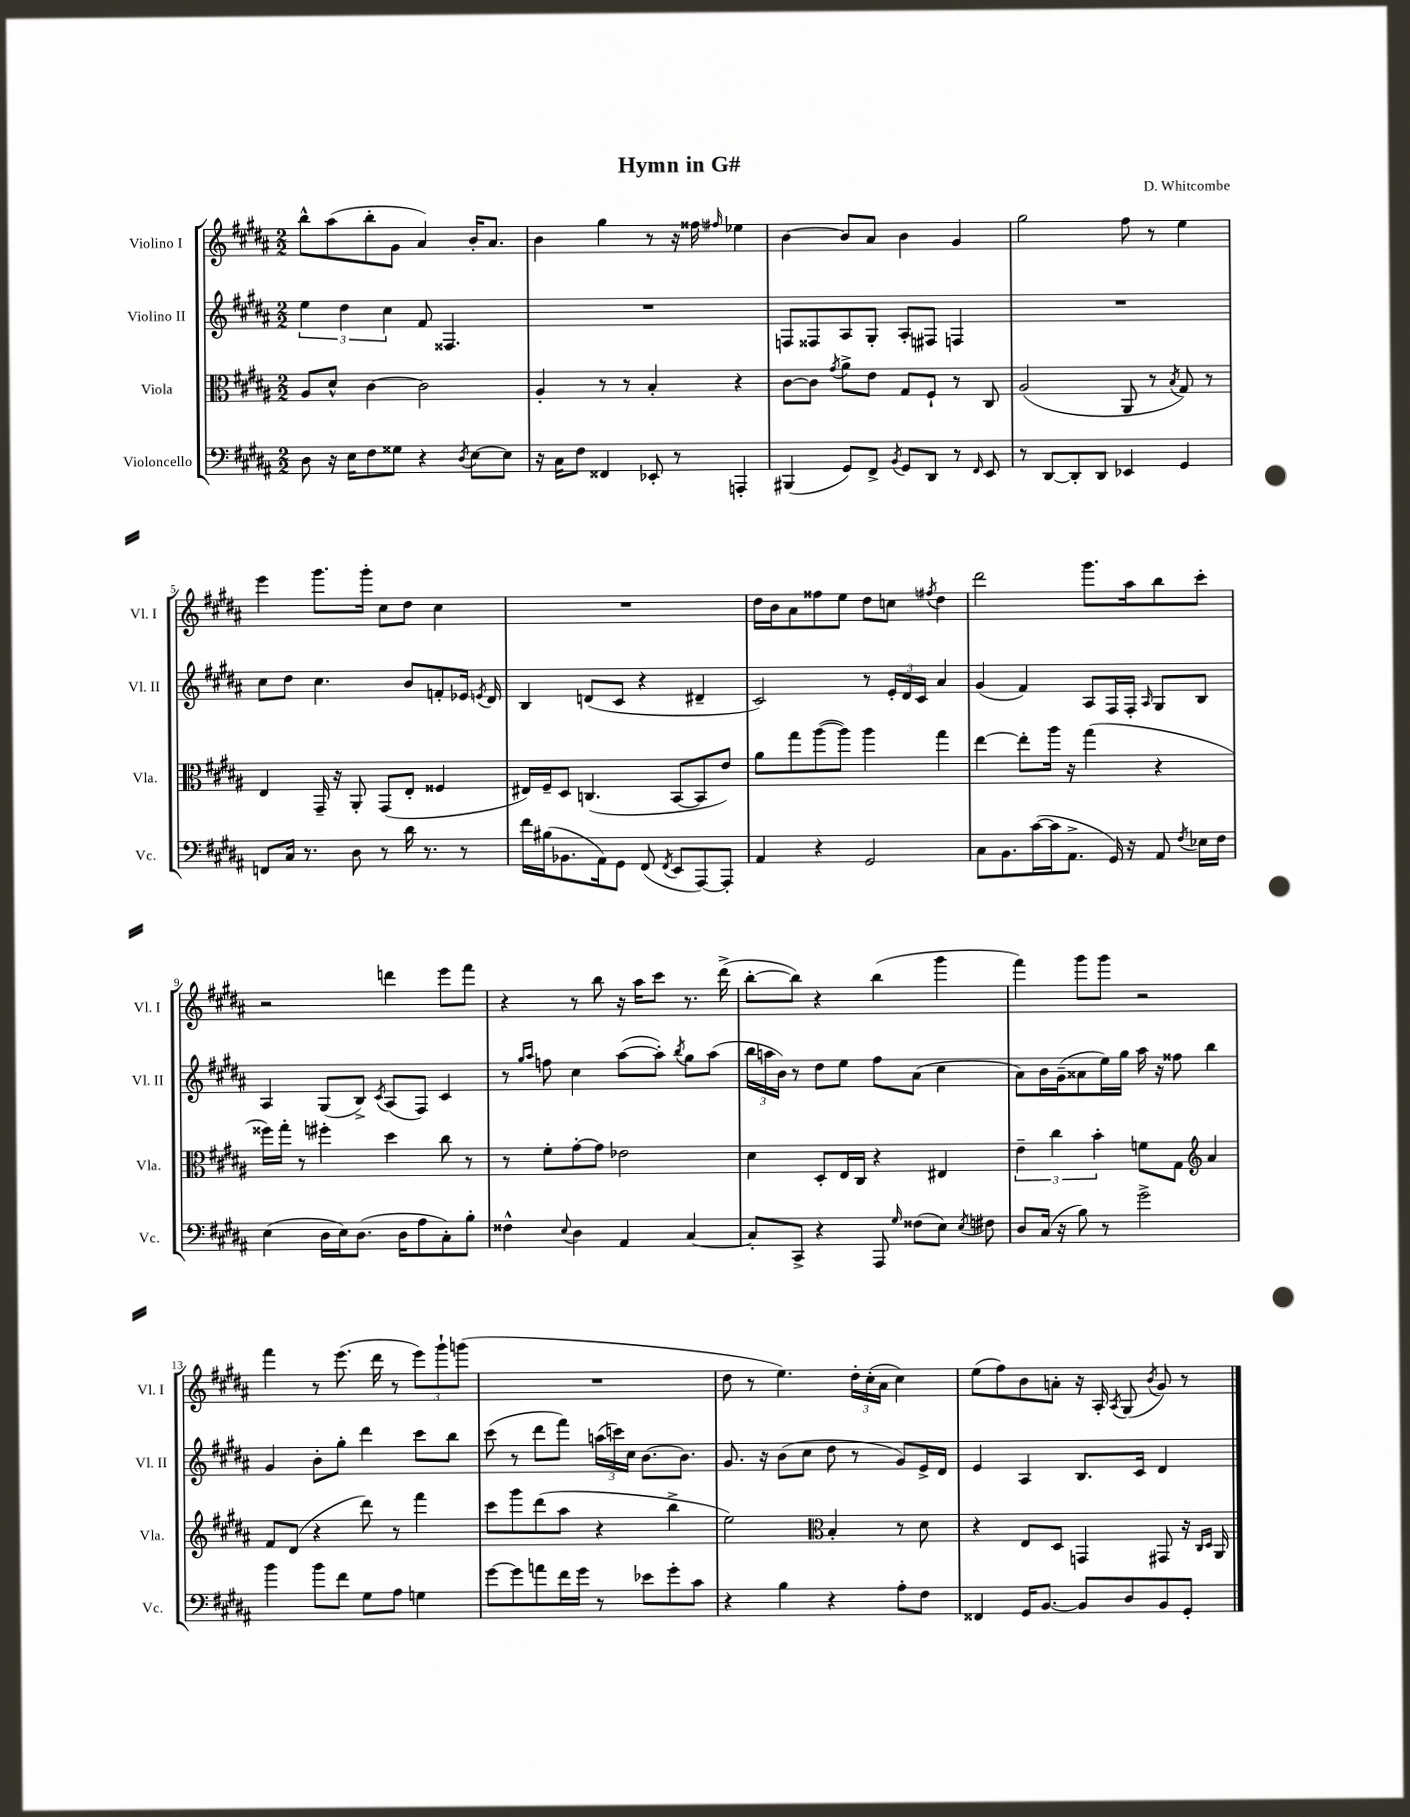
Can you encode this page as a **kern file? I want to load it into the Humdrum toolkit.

**kern	**kern	**kern	**kern
*staff4	*staff3	*staff2	*staff1
*clefF4	*clefC3	*clefG2	*clefG2
*k[f#c#g#d#a#]	*k[f#c#g#d#a#]	*k[f#c#g#d#a#]	*k[f#c#g#d#a#]
*M2/2	*M2/2	*M2/2	*M2/2
8D#	8A#	6ee	8bb^^
16r	8d#^^	.	(8aa#
.	.	6dd#	.
16E	.	.	.
8F#	[4c#	.	8bb'
.	.	6cc#	.
8G##	.	.	8g#
4r	2c#]	8f#	4a#)
.	.	4.F##	.
8qD#	.	.	.
[8E	.	.	16b'
.	.	.	8.a#
8E]	.	.	.
=	=	=	=
16r	4A#'	1r	4b
16C#	.	.	.
8F#	.	.	.
4FF##	8r	.	4gg#
.	8r	.	.
8EE-'	4B'	.	8r
8r	.	.	16r
.	.	.	16ff##
.	.	.	16qqff#
4AAA'	4r	.	4ee-
=	=	=	=
(4BBB#	[8c#	8F	[4b
.	8c#]	8F##	.
.	8qg#	.	.
8GG#)	8a#^	8A#	8b]
8FF#^	8e	8G#'	8a#
8qBB	.	.	.
8GG#	8G#	8A#'	4b
8DD#	8F#`	8F#	.
8r	8r	4F	4g#
16qqFF#	.	.	.
8EE	8C#	.	.
=	=	=	=
8r	(2A#	1r	2gg#
[8DD#	.	.	.
8DD#']	.	.	.
8DD#	.	.	.
4EE-	8AA#	.	8ff#
.	8r	.	8r
.	8qB	.	.
4GG#	8G#)	.	4ee
.	8r	.	.
=	=	=	=
8FF	4E	8cc#	4eee
16C#	.	8dd#	.
8.r	.	.	.
.	16GG#~	4.cc#	8.ggg#
.	16r	.	.
8D#	8AA#'	.	.
.	.	.	16ggg#'
8r	(8GG#	.	8cc#
16d#	8E'	8b	8dd#
8.r	.	.	.
.	4F##	8f'	4cc#
8r	.	16e-	.
.	.	8qe	.
.	.	16d#	.
=	=	=	=
16f#	16E#)	4B	1r
(16B#	16F#~	.	.
8.BB-	8D#	.	.
.	(4.C	(8d	.
16AA#)	.	.	.
8GG#	.	8c#	.
(8FF#	.	4r	.
8qFF#	.	.	.
8EE	[8BB	.	.
[8AAA#)	8BB]	4d#~	.
8AAA#']	8e)	.	.
=	=	=	=
4AA#	8a#	2c#)	16dd#
.	.	.	16b
.	8gg#	.	8a#
4r	([8aa#	.	8ff##
.	8aa#])	.	8ee
2GG#	4aa#	8r	8dd#
.	.	24e'	8cc
.	.	24d#	.
.	.	24c#	.
.	.	.	8qff#
.	4gg#	4a#	4dd#
=	=	=	=
8C#	[4ee	(4g#	2ddd#
8.BB	.	.	.
.	8ee']	4f#)	.
([16c#	.	.	.
16c#]	16aa#	.	.
8.AA#^	16r	.	.
.	(4gg#	8A#	8.ggg#
16GG#)	.	16F#	.
16r	.	16F#'	16aa#
.	.	16qqA#	.
8AA#	4r	8G#	8bb
8qF#	.	.	.
16E-	.	8B	8ccc#'
16F#	.	.	.
=	=	=	=
(4E	16ff##)	4A#	2r
.	16gg#'	.	.
.	8r	.	.
16D#	4ff#'	(8G#	.
16E)	.	.	.
(8.D#	.	8B^)	.
.	.	8qc#	.
.	4dd#	(8A#	4ddd
16D#	.	.	.
8A#	.	8F#)	.
8C#')	8cc#	4c#	8eee
8B'	8r	.	8fff#
=	=	=	=
4F##^^	8r	8r	4r
.	.	16qqgg#	.
.	.	16qqaa#	.
.	8f#'	8ff	.
8qqE	.	.	.
4D#	[8g#'	4cc#	8r
.	8g#]	.	8bb
4AA#	2e-	([8aa#	16r
.	.	.	16aa#
.	.	8aa#'])	8ccc#
.	.	8qbb	.
[4C#	.	8gg#	8.r
.	.	(8aa#	.
.	.	.	(16ddd#^
=	=	=	=
8C#']	4d#	24bb	[8bb'
.	.	24aa	.
.	.	24b)	.
8CC#^	.	8r	8bb])
4r	8D#'	8dd#	4r
.	16E	8ee	.
.	16C#	.	.
8AAA#	4r	8ff#	(4bb
16qqG#	.	.	.
(8F##	.	(8a#	.
8E)	4E#	4cc#	4ggg#
8qE	.	.	.
8F#	.	.	.
=	=	=	=
8D#	6e~	8a#)	4fff#)
(16C#	.	16b	.
.	6cc#	.	.
16r	.	(16g#~	.
8B)	.	8a##	8ggg#
.	6b'	.	.
8r	.	16ee)	8ggg#
.	.	16gg#	.
2g#^	8f	16aa#	2r
.	.	16r	.
.	8G#	8ff##	.
*	*clefG2	*	*
.	4a#	4bb	.
=	=	=	=
4b	8f#	4g#	4fff#
.	(8d#	.	.
8b	4r	8b'	8r
8f#	.	8gg#'	(8.eee
8G#	8ddd#)	4ddd#	.
.	.	.	16ddd#
8A#	8r	.	8r
4G	4fff#	8ccc#	12eee)
.	.	.	12ggg#`
.	.	8bb	.
.	.	.	(12ggg
=	=	=	=
[8g#	8ccc#	(8ccc#	1r
8g#]	8ggg#	8r	.
8a	(8ddd#	8ddd#	.
16f#	8aa#	8fff#)	.
16g#	.	.	.
8r	4r	(24aa	.
.	.	24ccc)	.
.	.	24cc#	.
8e-	.	[8.b	.
8g#'	4bb^	.	.
.	.	8.b]	.
8c#	.	.	.
=	=	=	=
4r	2ee)	8.g#	8dd#
.	.	.	8r
.	.	16r	.
4B	.	(8b	4.ee)
.	.	8cc#	.
*	*clefC3	*	*
4r	4B'	8dd#	.
.	.	8r	24dd#'
.	.	.	(24cc#'
.	.	.	24a#
8A#'	8r	8g#)	4cc#)
8F#	8d#	16e^	.
.	.	16d#	.
=	=	=	=
4FF##	4r	4e	(8ee
.	.	.	8ff#)
16GG#	8E	4A#	8b
[8.BB	.	.	.
.	8D#	.	8a'
8BB]	4GG	8.B	16r
.	.	.	16A#'
.	.	.	8qA#
8D#	.	.	(8G#
.	.	16c#	.
.	.	.	8qb
8BB	8GG#	4d#	8g#)
8GG#'	16r	.	8r
.	16qqC#	.	.
.	16qqD#	.	.
.	16AA#	.	.
==	==	==	==
*-	*-	*-	*-
